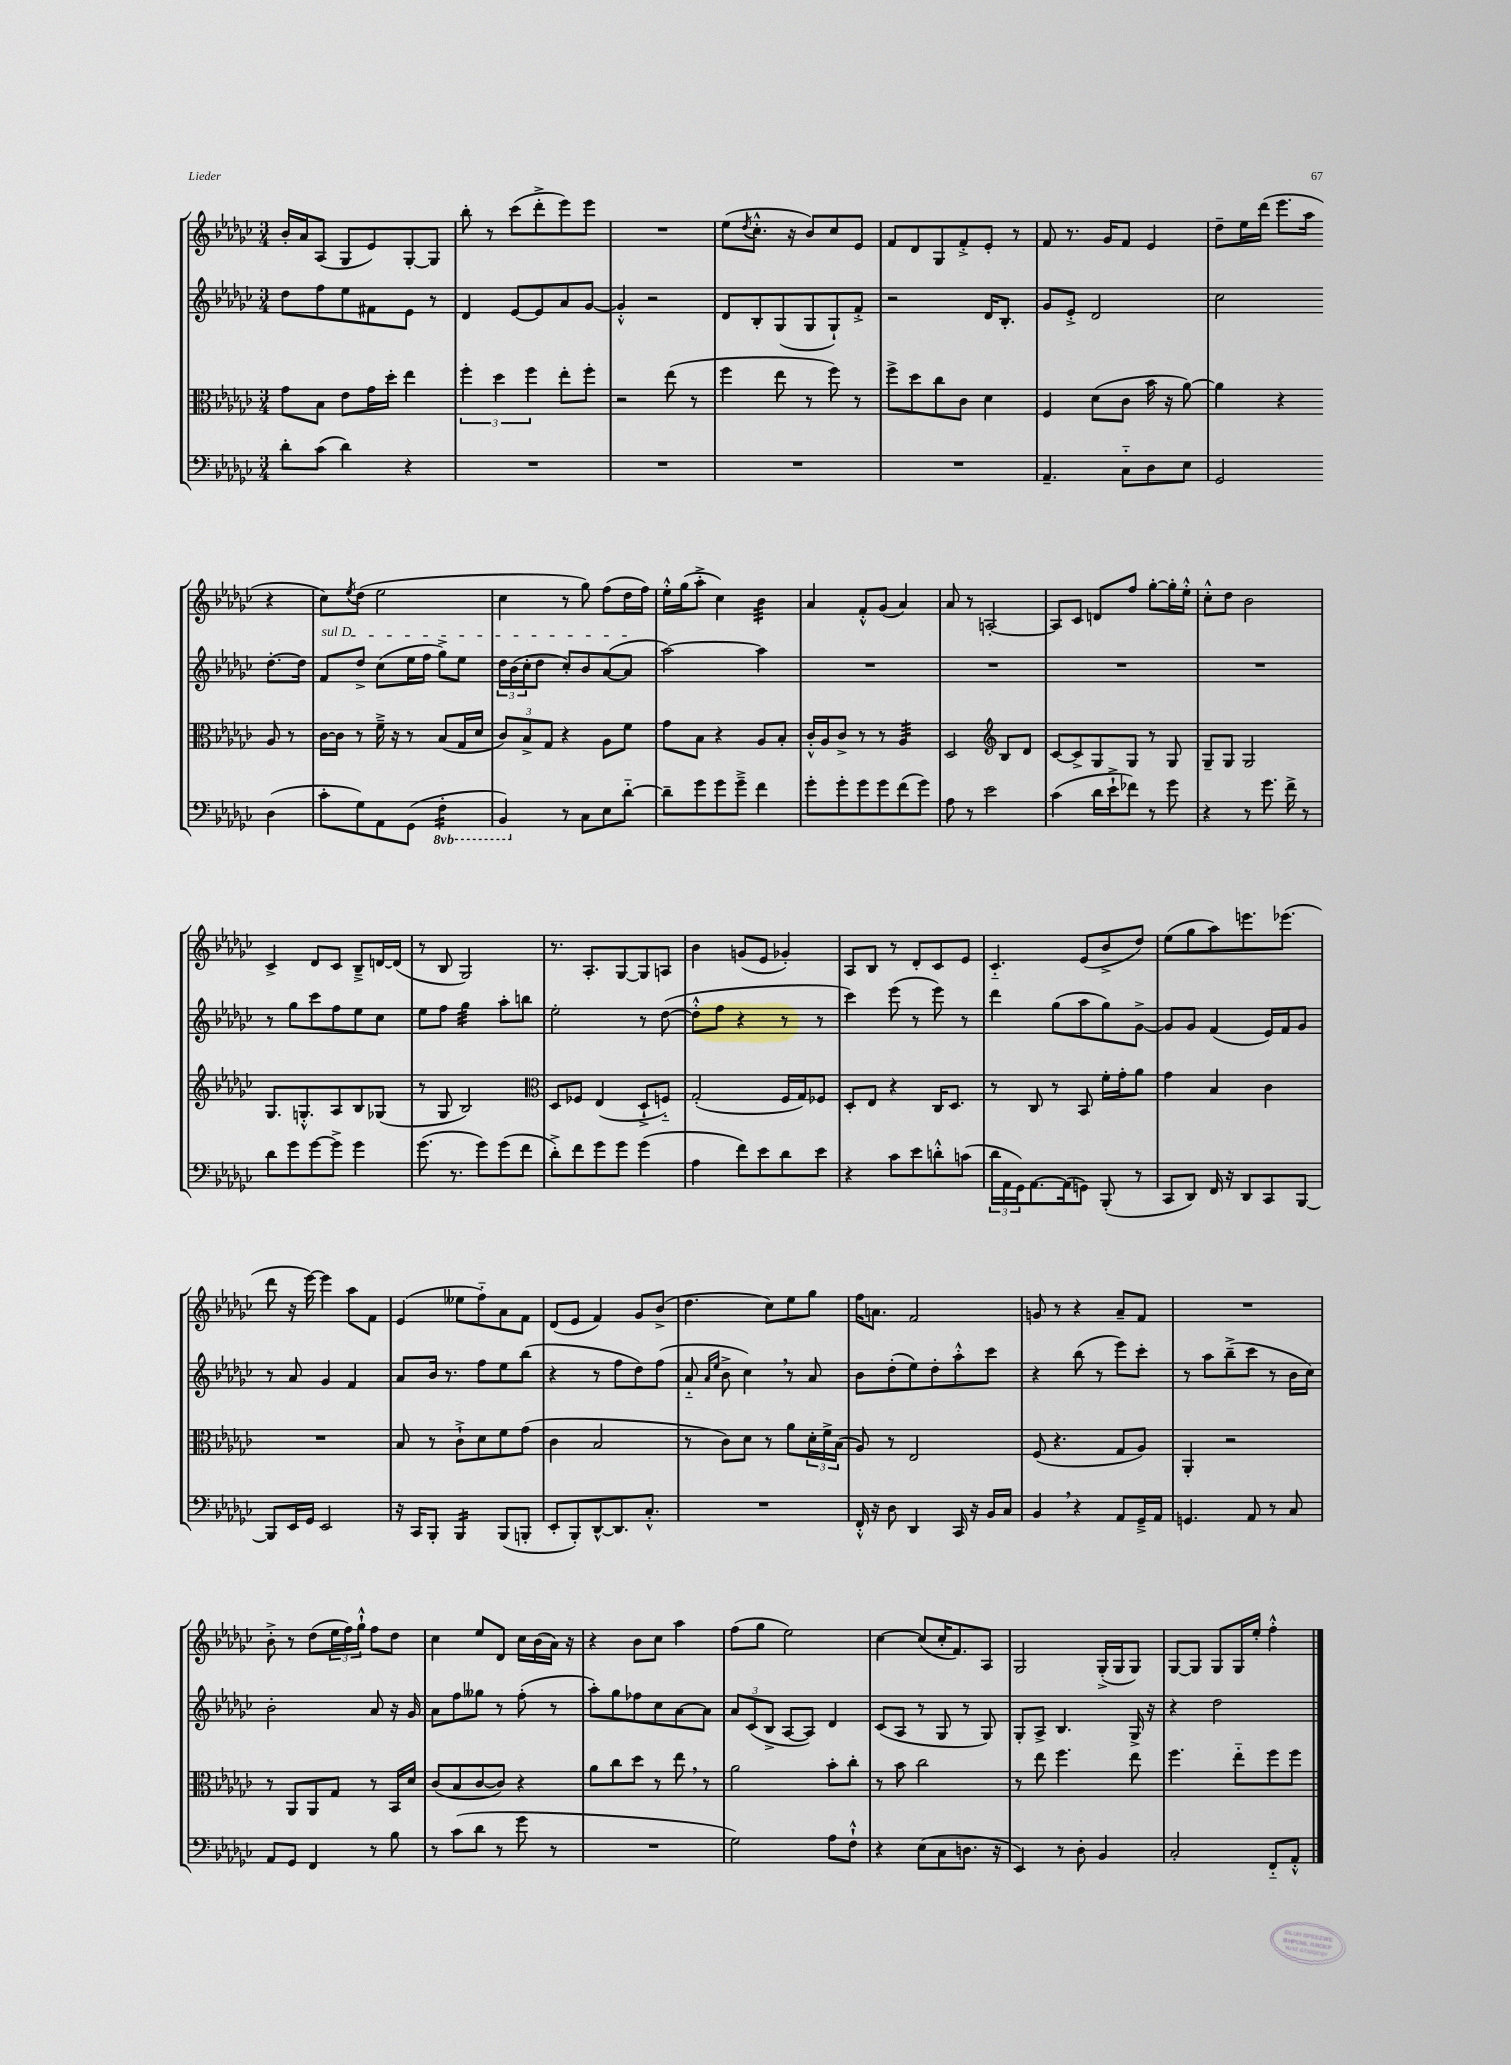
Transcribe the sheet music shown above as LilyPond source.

<<
\new StaffGroup <<
\new Staff = "s0" {
    \clef treble \key ges \major \numericTimeSignature \time 3/4
    bes'16-. aes'16 aes8( ges8 ees'8) ges8~-. ges8 |
    bes''8-. r8 ces'''8( des'''8-.-> ees'''8) ees'''8 |
    R2. |
    ees''8( \acciaccatura { des''8 } ces''8.-.-^ r16 bes'8) ces''8 ees'8 |
    f'8 des'8 ges8 f'8-.-> ees'8-. r8 |
    f'8 r8. ges'16 f'8 ees'4 |
    des''8-- ees''16 des'''16( ees'''8. aes''16 r4 |
    ces''8) \acciaccatura { ees''8 } des''8( ees''2 |
    ces''4 r8 ges''8) f''8( des''16 f''16) |
    ees''16-.-^ ges''16( aes''8-.-> ces''4) bes'4:32 |
    aes'4 f'8-.-^ ges'8( aes'4) |
    aes'8 r8 a2~-. |
    a8 ces'8 d'8 f''8 ges''8~-. ges''16-. ees''16-.-^ |
    ces''8-.-^ des''8 bes'2 |
    ces'4-> des'8 ces'8 bes8---> d'16~ d'16( |
    r8 bes8 ges2) |
    r8. aes8.-. ges8~ ges8 a8 |
    bes'4 g'8( ees'8 ges'4-.) |
    aes8 bes8 r8 des'8-. ces'8 ees'8 |
    ces'4.-_ ees'8( bes'8-> des''8) |
    ees''8( ges''8 aes''8) e'''8. ees'''8.( |
    des'''8 r16 ees'''16~) ees'''4 aes''8 f'8 |
    ees'4( eeses''8 f''8-_) aes'8 f'8 |
    des'8( ees'8 f'4) ges'8 bes'8->( |
    des''4. ces''8) ees''8 ges''8 |
    f''16 a'8. f'2 |
    g'8 r8 r4 aes'8-- f'8 |
    R2. |
    bes'8-.-> r8 des''8( \tuplet 3/2 { ees''16 f''16) ges''16-!-^ } f''8 des''8 |
    ces''4 ees''8 des'8 ces''16 bes'16( aes'16) r16 |
    r4 bes'8 ces''8 aes''4 |
    f''8( ges''8 ees''2) |
    ces''4~ ces''8( ces''16-. f'8.) aes8 |
    ges2 ges16-.->( ges16 ges8) |
    ges8~ ges8 ges8 ges16 ees''16-. f''4-.-^ \bar "|." |
}
\new Staff = "s1" {
    \clef treble \key ges \major \numericTimeSignature \time 3/4
    des''8 f''8 ees''8 fis'8 ees'8 r8 |
    des'4 ees'8~ ees'8 aes'8 ges'8~ |
    ges'4-.-^ r2 |
    des'8 bes8-. ges8( ges8 ges8-!) f'8-.-> |
    r2 des'16 bes8.-. |
    ges'8 ees'8-.-> des'2 |
    ces''2 des''8.~-. des''16 |
    \once \override TextSpanner.bound-details.left.text = \markup { \italic "sul D" } f'8\startTextSpan des''8-> ces''8( ees''16 f''16 ges''8->) ees''8 |
    \tuplet 3/2 { des''16 bes'16( ces''16-. } des''8 ces''8-.) bes'8 aes'8~( aes'8\stopTextSpan |
    aes''2~) aes''4 |
    R2. |
    R2. |
    R2. |
    R2. |
    r8 ges''8 ces'''8 f''8 ees''8 ces''8 |
    ees''8 f''8 ges''4:32 aes''8-. b''8 |
    ees''2-. r8 des''8~( |
    des''8-.-^ f''8 r4 r8 r8 |
    ces'''4) ees'''8( r8 ees'''8) r8 |
    des'''4 ges''8( aes''8 ges''8) ges'8~-> |
    ges'8 ges'8 f'4( ees'16) f'16 ges'8 |
    r8 aes'8 ges'4 f'4 |
    aes'8 bes'16 r8. f''8 ees''8 bes''8( |
    r4 r8 f''8 des''8) f''8( |
    aes'8-_ \grace { aes'16 ees''16 } bes'8-> ces''4) \breathe r8 aes'8 |
    bes'8 des''8-.( ees''8) des''8-. aes''8-.-^ ces'''8 |
    r4 bes''8( r8 ees'''8) ces'''8-. |
    r8 aes''8 bes''8--->( ces'''8 r8 bes'16 ces''16) |
    bes'2-. aes'8 r16 ges'16 |
    aes'8 f''8 geses''8 r8 f''8-.( r8 |
    aes''8-.) ges''8 fes''8 ces''8 aes'8~ aes'8 |
    \tuplet 3/2 { aes'8 ces'8( bes8-> } aes8~ aes8) des'4 |
    ces'8( aes8 r8 ges8 r8 ges8) |
    ges8-. aes8-> bes4. ges16-> r16 |
    r4 des''2 \bar "|." |
}
\new Staff = "s2" {
    \clef alto \key ges \major \numericTimeSignature \time 3/4
    ges'8 bes8 ees'8 ges'16 des''16-. ees''4 |
    \tuplet 3/2 { f''4-. des''4 f''4 } ees''8-. f''8-. |
    r2 ees''8( r8 |
    f''4 ees''8 r8 f''8) r8 |
    f''8-> des''8 ces''8 ces'8 des'4 |
    f4 des'8( ces'8 bes'16 r16 aes'8~) |
    aes'4 r4 aes8 r8 |
    ces'16~ ces'16 r8 f'16---> r16 r8 bes8( ges16 des'16 |
    \tuplet 3/2 { ces'8) bes8-> ges8 } r4 aes8 f'8 |
    ges'8 bes8 r4 aes8 bes8-. |
    ces'16-.-^ aes16 ces'8-> r8 r8 aes4:32 |
    des2 \clef treble bes8 des'8 |
    ces'8~ ces'8-> ges8 ges8 r8 ges8 |
    ges8-- ges8 ges2 |
    ges8. g8.-.-^ aes8 bes8 ges8( |
    r8 ges8 bes2) |
    \clef alto des8 fes8 ees4( des8-!-> f8-_) |
    ges2-.( f16 ges16) fes8 |
    des8-. ees8 r4 ces16 des8. |
    r8 ces8 r8 bes,8 f'16-. ges'16-. aes'8 |
    ges'4 bes4 ces'4 |
    R2. |
    bes8 r8 ces'8-!-> des'8 f'8 ges'8( |
    ces'4 bes2 |
    r8 ces'8) des'8 r8 aes'8 \tuplet 3/2 { des'16-. f'16-> bes16( } |
    aes8) r8 ees2 |
    f8( r4. ges8 aes8) |
    aes,4-. r2 |
    r8 aes,8 aes,8 ges8 r8 bes,16 des'16 |
    ces'8( bes8 ces'8~ ces'8) r4 |
    aes'8 ces''8 des''8 r8 ees''8 \breathe r8 |
    aes'2 bes'8-. ces''8-. |
    r8 bes'8 ces''2 |
    r8 ees''8 f''4. ees''8 |
    f''4. ees''8-_ f''8 f''8 \bar "|." |
}
\new Staff = "s3" {
    \clef bass \key ges \major \numericTimeSignature \time 3/4 \set Staff.ottavationMarkups = #ottavation-simple-ordinals
    des'8-. ces'8( des'4) r4 |
    R2. |
    R2. |
    R2. |
    R2. |
    aes,4.-- ces8-_ des8 ees8 |
    ges,2 des4( |
    ces'8-. ges8) aes,8 ges,8( \ottava #-1 f,4:16-. |
    bes,,4) \ottava #0 r8 ces8 ees8 des'8~-_ |
    des'8-- ges'8 ges'8 ges'8---> f'4 |
    ges'8-. ges'8-. ges'8 ges'8 f'8( ges'8) |
    aes8 r8 ees'2 |
    ces'4( des'16 ees'16-!-> fes'8) r8 ges'8 |
    r4 r8 ges'8. f'16-> r8 |
    des'8 ges'8 ges'8~ ges'8-> ges'4 |
    ges'8.( r8. ges'8) ges'8( f'8 |
    des'8-.->) f'8 ges'8 ges'8 ges'4( |
    aes4 f'8) ees'8 des'8 ees'8 |
    r4 ces'8 ees'8 d'8-.-^ c'8( |
    \tuplet 3/2 { des'16 aes,16 ges,16) } aes,8.~ aes,16( g,8) bes,,8-.( r8 |
    ces,8 des,8) f,16 r16 des,8 ces,8 bes,,8~ |
    bes,,8 ees,16 ges,16 ees,2 |
    r16 ces,16 bes,,8-. bes,,4:16 bes,,8( b,,8-. |
    ees,8-. bes,,8-.) des,8~-^ des,8. ces8.-.-^ |
    R2. |
    f,16-.-^ r16 des8 des,4 ces,16 r16 bes,16 ces16 |
    bes,4 \breathe r4 aes,8 ges,16---> aes,16 |
    g,4. aes,8 r8 ces8 |
    aes,8 ges,8 f,4 r8 bes8 |
    r8 ces'8( des'8 r8 ges'8 r8 |
    R2. |
    ges2) aes8 f8-!-^ |
    r4 ees8( ces8 d8. r16 |
    ees,4) r8 des8-. bes,4 |
    ces2-. f,8-_ aes,8-.-^ \bar "|." |
}
>>
>>
\layout { \context { \Score \remove "Bar_number_engraver" } }
